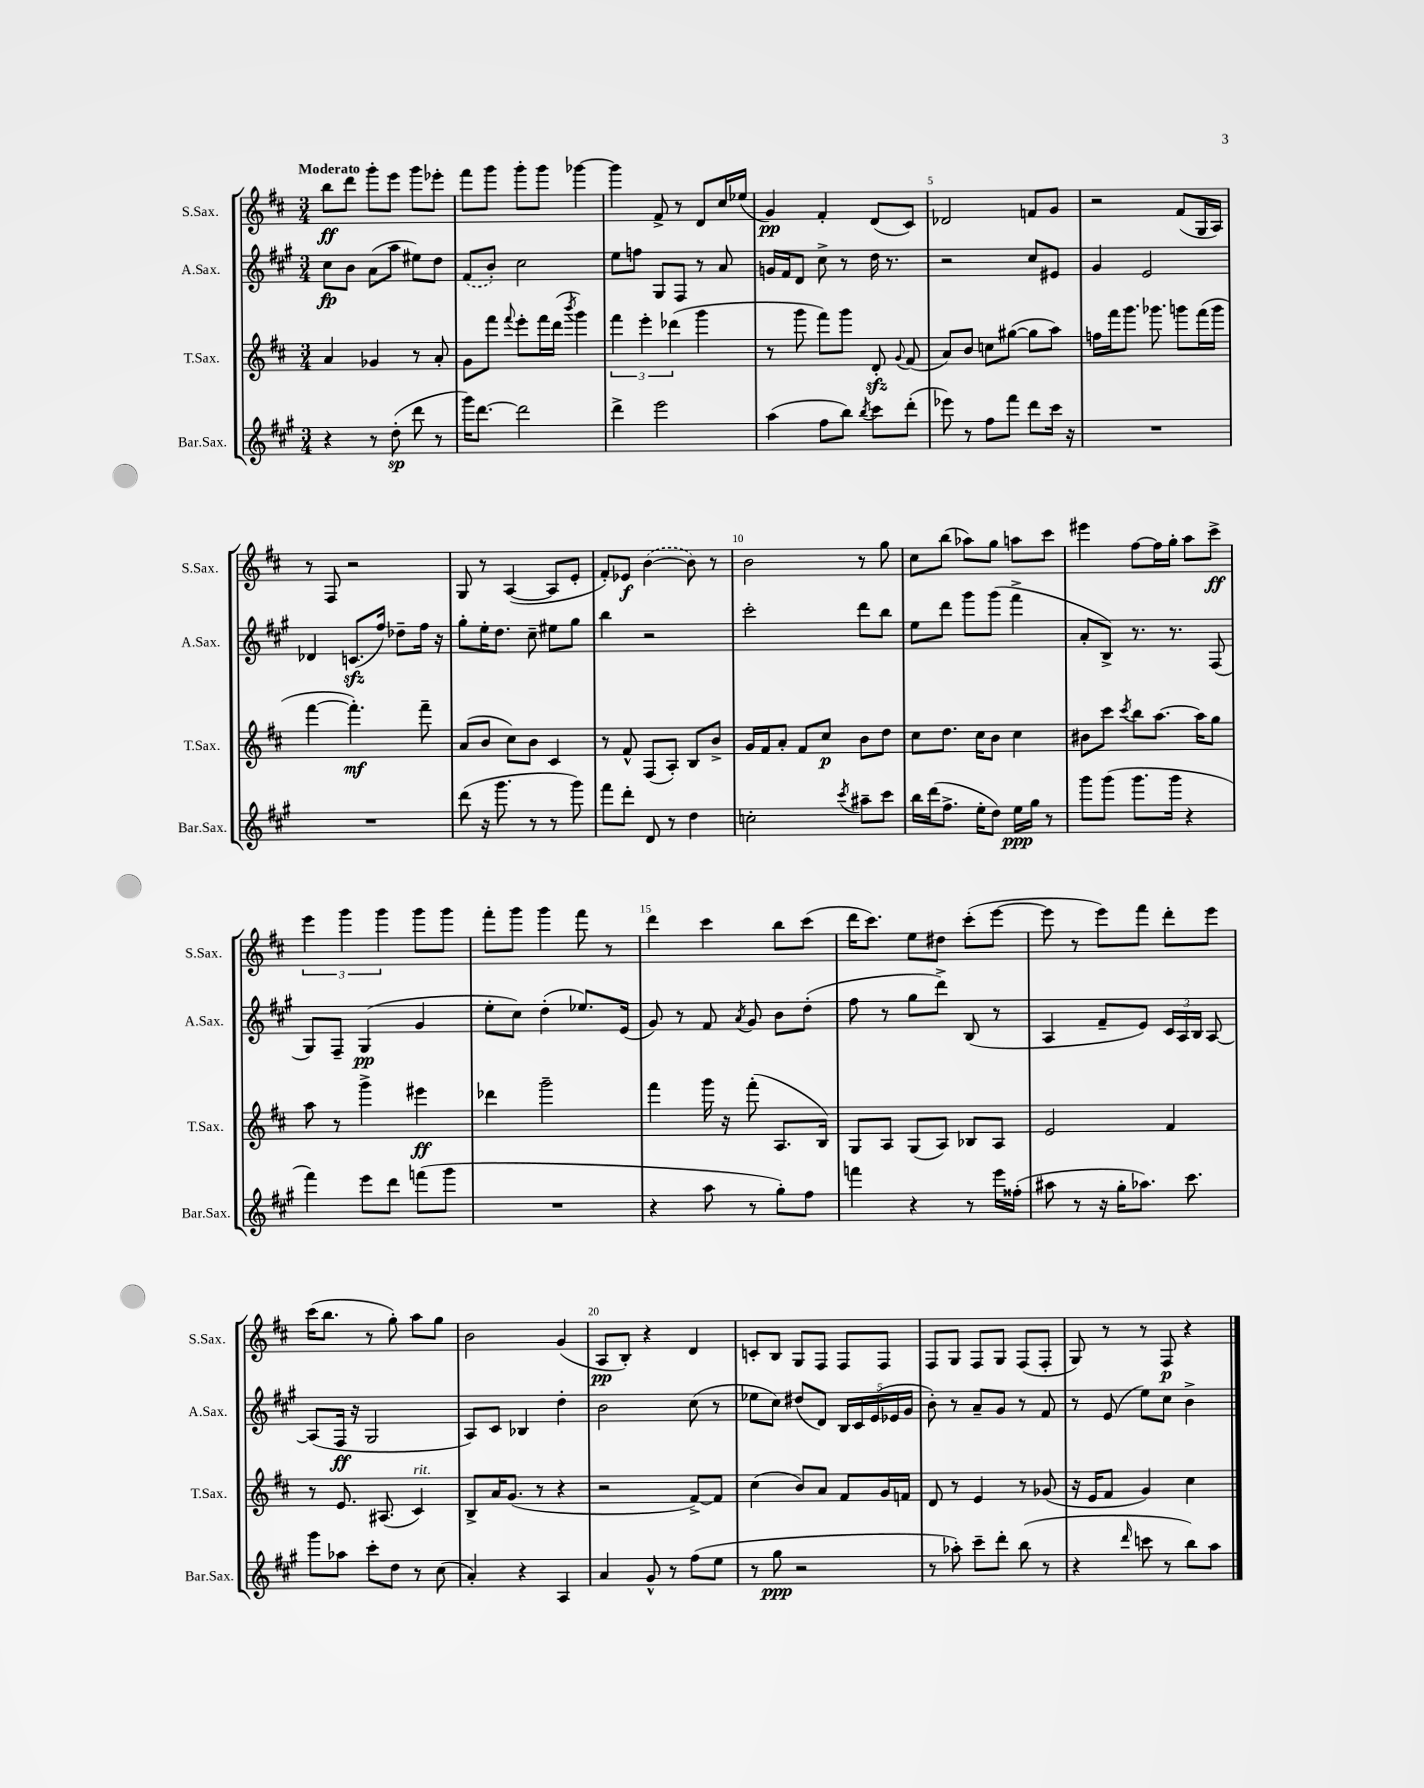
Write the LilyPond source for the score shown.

<<
\new StaffGroup <<
\new Staff = "s0" \with { instrumentName = "S.Sax." shortInstrumentName = "S.Sax." } {
    \clef treble \key d \major \numericTimeSignature \time 3/4 \tempo "Moderato"
    \autoBeamOff b''8[\ff d'''8] g'''8[-. e'''8] g'''8[ ees'''8]-. |
    fis'''8[ g'''8] g'''8[-. g'''8] ges'''4~ |
    ges'''4 fis'8-> r8 d'8[ cis''16 ees''16]( |
    g'4\pp) fis'4-. d'8[( cis'8]) |
    des'2 f'8[ g'8] |
    r2 fis'8[( g16 a16]) |
    r8 fis8 r2 |
    g8 r8 a4~( a8[ e'8]-. |
    fis'8[-.) ees'8]\f \once \slurDashed b'4~( b'8) r8 |
    b'2 r8 g''8 |
    cis''8[ b''8]( aes''8[) g''8] a''8[ cis'''8] |
    eis'''4 fis''8[~ fis''16 g''16]-. a''8[ cis'''8]->\ff |
    \tuplet 3/2 { e'''4 g'''4 g'''4 } g'''8[ g'''8] |
    fis'''8[-. g'''8] g'''4 fis'''8 r8 |
    d'''4 cis'''4 b''8[ cis'''8]( |
    d'''16[ cis'''8.]) e''8[ dis''8] cis'''8[-.( e'''8]~ |
    e'''8 r8 e'''8[) fis'''8] d'''8[-. e'''8] |
    cis'''16[( b''8.] r8 g''8-.) a''8[ g''8] |
    b'2 g'4( |
    a8[\pp b8]-.) r4 d'4 |
    c'8[-. b8] g8[ fis8] fis8[ fis8] |
    fis8[ g8] fis8[ g8] fis8[( fis8]-. |
    g8) r8 r8 fis8\p r4 \bar "|." |
}
\new Staff = "s1" \with { instrumentName = "A.Sax." shortInstrumentName = "A.Sax." } {
    \clef treble \key a \major \numericTimeSignature \time 3/4
    \autoBeamOff cis''8[\fp b'8] a'8[( a''8] eis''8[) d''8] |
    \once \slurDashed fis'8[( b'8]-.) cis''2 |
    e''8[ f''8] gis8[ fis8] r8 a'8 |
    g'16[ fis'16 d'8] cis''8-> r8 d''16 r8. |
    r2 cis''8[ eis'8] |
    gis'4 e'2 |
    des'4 c'8.[\sfz( fis''16]) des''8[-- fis''16] r16 |
    gis''8[-. e''16-. d''8.] cis''8-- eis''8[ gis''8] |
    b''4 r2 |
    cis'''2-. d'''8[ b''8] |
    e''8[ d'''8] gis'''8[ gis'''8]( fis'''4-> |
    a'8[-. b8]->) r8. r8. fis8( |
    gis8[) fis8]-- gis4\pp( gis'4 |
    e''8[-. cis''8]) d''4-.( ees''8.[) e'16]( |
    gis'8) r8 fis'8 \acciaccatura { a'8 } gis'8 b'8[ d''8]-.( |
    fis''8 r8 gis''8[ d'''8]->) b8( r8 |
    a4 fis'8[-- e'8]) \tuplet 3/2 { cis'16[ a16 b16] } a8~ |
    a8[( fis16]\ff r16 gis2 |
    a8[) cis'8] bes4 d''4-. |
    b'2 cis''8( r8 |
    ees''8[ cis''8]) dis''8[( d'8]) \tuplet 5/4 { b16[ cis'16 e'16( ees'16 gis'16] } |
    b'8-.) r8 a'8[-- gis'8] r8 fis'8 |
    r8 e'8( e''8[) cis''8] b'4-> \bar "|." |
}
\new Staff = "s2" \with { instrumentName = "T.Sax." shortInstrumentName = "T.Sax." } {
    \clef treble \key d \major \numericTimeSignature \time 3/4
    \autoBeamOff a'4 ges'4 r8 a'8-. |
    g'8[ fis'''8] \appoggiatura { fis'''8 } e'''8[-. fis'''16 d'''16]( \acciaccatura { b'''8 } g'''4) |
    \tuplet 3/2 { fis'''4 e'''4-. des'''4( } g'''4 |
    r8 g'''8 fis'''8[) g'''8] d'8-.\sfz \appoggiatura { g'8 } fis'8( |
    a'8[) b'8] c''8[ gis''8]~( gis''8[ a''8]) |
    f''16[ fis'''16 g'''8.] ges'''8. g'''8[ fis'''16( g'''16] |
    fis'''4~ fis'''4.-.\mf) fis'''8-- |
    a'8[( b'8] cis''8[) b'8] cis'4 |
    r8 fis'8-^ fis8[( a8]-.) b8[ b'8]-> |
    g'16[ fis'16 a'8]-. fis'8[ cis''8]\p b'8[ d''8] |
    cis''8[ d''8.] cis''16[ b'8] cis''4 |
    bis'8[ cis'''8] \acciaccatura { cis'''8 } b''8[ a''8.]~ a''16[ g''8] |
    a''8 r8 g'''4-> eis'''4\ff |
    des'''4 g'''2-- |
    fis'''4 g'''16 r16 fis'''8-.( a8.[ b16]) |
    g8[ a8] g8[( a8]) bes8[ a8] |
    e'2 fis'4 |
    r8 e'8. ais8.( cis'4^\markup { \italic "rit." }) |
    b8[-> a'16 g'8.]( r8 r4 |
    r2 fis'8[~->) fis'8] |
    cis''4( b'8[) a'8] fis'8[ g'16 f'16] |
    d'8 r8 e'4 r8 ges'8( |
    r16 e'16[ fis'8] g'4) cis''4 \bar "|." |
}
\new Staff = "s3" \with { instrumentName = "Bar.Sax." shortInstrumentName = "Bar.Sax." } {
    \clef treble \key a \major \numericTimeSignature \time 3/4
    \autoBeamOff r4 r8 d''8-.\sp( d'''8 r8 |
    gis'''16[) d'''8.]~ d'''2 |
    d'''4-> e'''2 |
    a''4( fis''8[ b''8]) \acciaccatura { b''8 } cis'''8[ d'''8]-.( |
    ees'''8) r8 fis''8[ fis'''8] d'''8[ cis'''16] r16 |
    R2. |
    R2. |
    d'''8( r16 gis'''8. r8 r8 gis'''8) |
    fis'''8[ d'''8]-. d'8 r8 d''4 |
    c''2-. \acciaccatura { cis'''8 } ais''8[-- cis'''8] |
    b''16[ d'''16( fis''8.]-> e''16[-. d''8]) e''16[\ppp gis''16] r8 |
    gis'''8[ gis'''8]( gis'''8.[ gis'''16] r4 |
    fis'''4) e'''8[ d'''8] f'''8[( gis'''8] |
    R2. |
    r4 a''8 r8 gis''8[-.) fis''8] |
    f'''4 r4 r8 e'''16[ fisis''16]-.( |
    ais''8 r8 r16 gis''16[-. aes''8.]) cis'''8. |
    gis'''8[ aes''8] cis'''8[-. d''8] r8 cis''8( |
    a'4-.) r4 a4 |
    a'4 gis'8-^ r8 fis''8[( e''8] |
    r8 gis''8\ppp r2 |
    r8 aes''8-.) cis'''8[-- d'''8]-. b''8( r8 |
    r4 \grace { d'''16 } c'''8 r8 b''8[) a''8] \bar "|." |
}
>>
>>
\layout { \context { \Score \override BarNumber.break-visibility = ##(#f #t #t) barNumberVisibility = #(every-nth-bar-number-visible 5) } }
